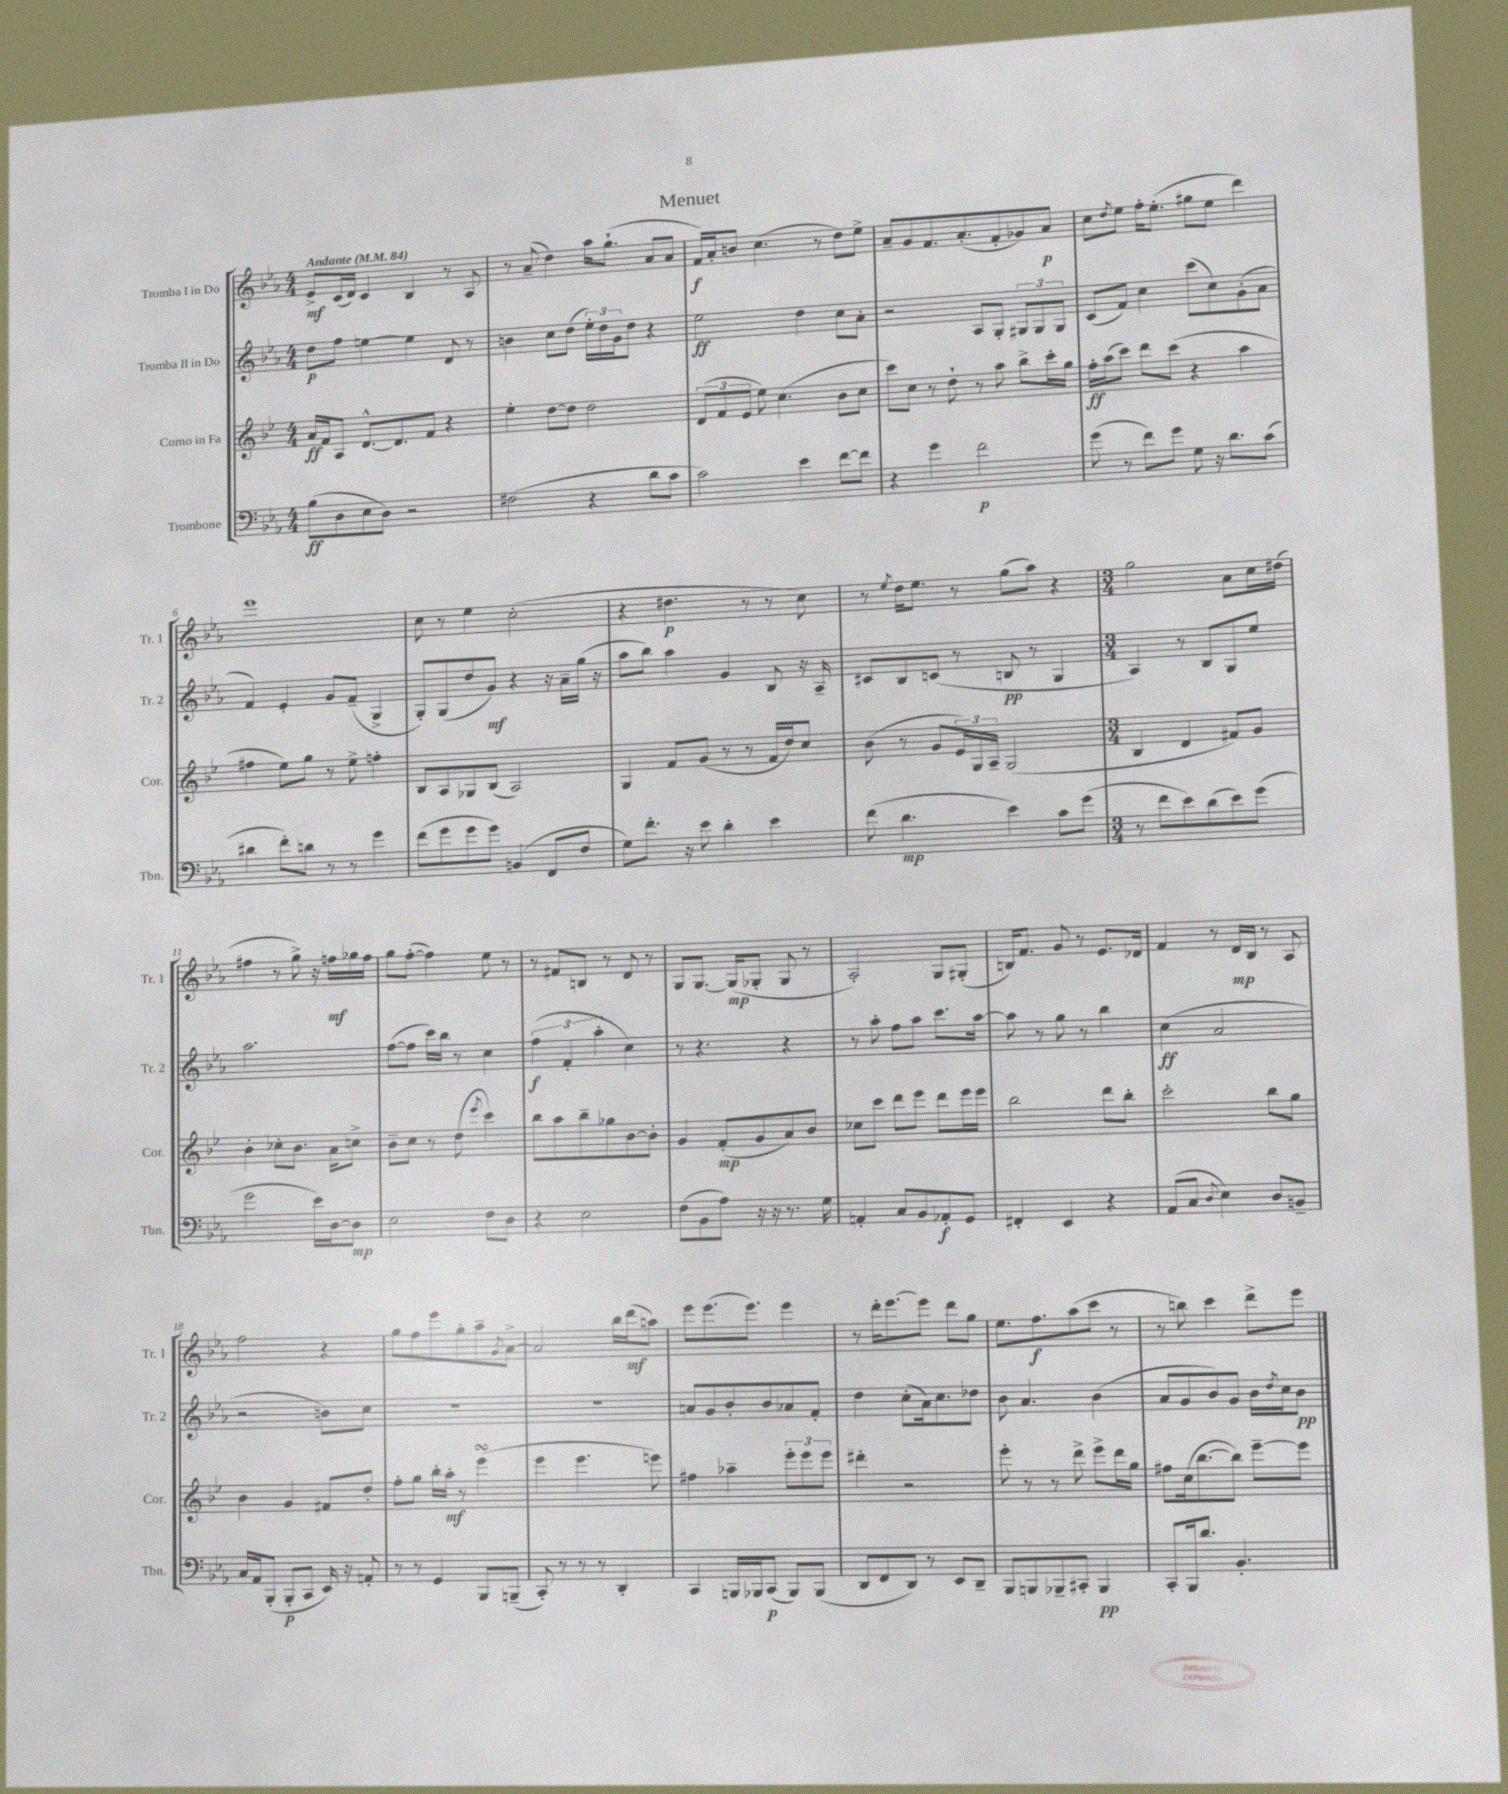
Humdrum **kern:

**kern	**kern	**kern	**kern
*staff4	*staff3	*staff2	*staff1
*clefF4	*clefG2	*clefG2	*clefG2
*k[b-e-a-]	*k[b-e-]	*k[b-e-a-]	*k[b-e-a-]
*M4/4	*M4/4	*M4/4	*M4/4
*MM84	*MM84	*MM84	*MM84
(8B-	16a	8dd	8e-^
.	16f	.	.
8D	8A	8ff	(16c
.	.	.	16d)
8E-	[8.d^^	[4ee	4c
8D)	.	.	.
.	8.d]	.	.
2r	.	4ee]	4B-
.	8f	.	.
.	4r	8d	8r
.	.	8r	8A-
=	=	=	=
(2F#	4ee-'	4b	8r
.	.	.	(8a-~
.	[8dd	8cc	4dd)
.	8dd]	(8dd	.
4r	2dd	24ee-')	16aa-
.	.	24dd	.
.	.	.	(8.gg`
.	.	24g	.
.	.	8dd	.
8d	.	4r	8a-
8c	.	.	8a-
=	=	=	=
2c)	(12d	2ee-	16f)
.	.	.	16a-'
.	12f	.	.
.	.	.	8b
.	12e-	.	.
.	8ee-)	.	(4.cc
.	(4.cc	.	.
4e-	.	4dd	.
.	.	.	8r
[8f	8b-	8cc	8dd)
8f]	8cc	8a-'	8ee-^
=	=	=	=
4r	8ccc)	2r	8a-~
.	8cc	.	8g
4g	8r	.	8.f
.	8dd`	.	.
.	.	.	(8.a-'
2f	8r	8A-	.
.	8aa	8G'	8f'
.	8bb-^	12G#	8g-)
.	.	12G#	.
.	16ccc'	.	8a-
.	.	12G#	.
.	16gg	.	.
=	=	=	=
(8g	16ff'	(8c	8cc
.	(16aa	.	.
.	.	.	8qdd
8r	8ccc)	8f)	8ee-
8f)	8ddd	4cc	16ff'
.	.	.	(8.ee-'
8g	(8ccc	.	.
8G	4r	(8ccc	8gg#
16r	.	8cc)	8ee-
8.d	.	.	.
.	4aa	(8g'	4ddd)
(8c	.	8a-	.
=	=	=	=
4d#	4ff#	4f)	1eee-
8f')	8ee-)	4e-'	.
8d	8gg	.	.
8r	8r	8g	.
8r	8ee-^	(8f~	.
4g	4ff'	4G^	.
=	=	=	=
(8f	8B-	8G')	8cc
8g	8A	(8G	8r
8g	8G-	8dd	4ee-
8g)	(8B-	8g)	.
(4BB	2A)	4r	(2cc'
8FF	.	16r	.
.	.	16a-~	.
8F	.	(16gg	.
.	.	16r	.
=	=	=	=
8G)	4G	8aa-	4r
8.f'	.	8bb-)	.
.	8f	4aa-	4.dd#
16r	.	.	.
8e-	(8g	.	.
4d'	8r	4g	.
.	8r	.	8r
4e-	16f	8B-	8r
.	16dd)	.	.
.	8cc	16r	8cc)
.	.	16A-~	.
=	=	=	=
(8f	(8b-	8c#	8r
.	.	.	8qee-
4.d	8r	8B-	16dd
.	.	.	8.ee-
.	8g	(8c	.
.	24e-)	8r	8r
.	24G	.	.
.	24A~	.	.
4e-)	(2G	8B	(8gg
.	.	8r	8aa-)
8c	.	4G	4r
(8g	.	.	.
=	=	=	=
*M3/4	*M3/4	*M3/4	*M3/4
8r	4B-	4A-)	2gg
8f	.	.	.
8e-)	4d	8r	.
(8d	.	8B-	.
8e-)	8f#)	8G	8a-
(8g	8g	8ee-	16cc
.	.	.	(16dd#
=	=	=	=
2g	4b-'	2.aa-	4ff#
.	8cc-'	.	8r
.	8.b-	.	8gg^)
16e-)	.	.	16r
[16D	16a	.	16ff
8D]	8cc^	.	16gg-
.	.	.	16ff
=	=	=	=
2E-	8b-~	([8ff	8gg
.	8cc	8ff]	([8ff'
.	8r	16ccc)	4ff])
.	.	16bb-	.
.	(8dd	8r	.
.	8qeee-	.	.
8F	4ccc)	4cc	8ee-
8D	.	.	8r
=	=	=	=
4r	8bb-	(6ff	8r
.	8aa	.	8f#
.	.	6f'	.
2E-	8bb-~	.	8B
.	.	6aa-'	.
.	8gg-	.	8r
.	[8b-	4cc)	8d
.	8b-']	.	8r
=	=	=	=
(8F	4g	8r	8G
8BB-	.	4.r	[8.G
8A-)	(8f'	.	.
.	.	.	(16G]
16r	8g	.	8G-'
16r	.	.	.
8.r	8a)	4r	8G-
.	8b-	.	8r
16G	.	.	.
=	=	=	=
4AA'	8cc-	8r	2A-')
.	8ccc	8aa-'	.
8C	8ddd	8ff	.
8BB-	8eee-	8aa-	.
8AA-'	8ddd	8.ccc	8G
8GG	16eee-	.	(8G#'
.	16eee-	[16aa-	.
=	=	=	=
4FF#'	2bb-	8aa-]	16B)
.	.	.	8.f
.	.	8r	.
4EE-	.	8gg	8g
.	.	8r	8r
4r	8ddd	4bb-	8.e-
.	8bb-'	.	.
.	.	.	16d-
=	=	=	=
(8AA-	2ccc'	(4cc	4f
8C	.	.	.
8qqD	.	.	.
4E-)	.	2a-	8r
.	.	.	16d
.	.	.	16B-
8D	8bb-	.	8r
8BB~	8gg	.	8A-
=	=	=	=
16C	4b-	2r	2ff
16AA-	.	.	.
(8BBB-'	.	.	.
8BBB-'	4g	.	.
8CC	.	.	.
16EE-)	8f#	8b)	4r
16r	.	.	.
8AA'	8dd'	8cc	.
=	=	=	=
8r	8ff'	2.r	8gg
8r	8gg	.	8ff
4GG	16bb-'	.	8eee-
.	16aa'	.	.
.	8r	.	8gg'
8BBB-	(4eee-	.	8aa-~
.	.	.	8qg
(8BBB~	.	.	[8a-^
=	=	=	=
8CC')	4eee-	2.r	2a-]
8r	.	.	.
8r	4.eee-	.	.
8r	.	.	.
4DD'	.	.	16bb-
.	.	.	(16ddd
.	8eee)	.	8aa)
=	=	=	=
4CC	4ff#	8a	8eee-
.	.	8g	(8.eee-
16BBB	4aa-~	8b-'	.
16BBB-	.	.	8.eee-)
(8CC	.	8b-	.
8BBB-)	12eee-'	8a-	4eee-
.	12eee-	.	.
(8BBB-	.	8f'	.
.	12eee-	.	.
=	=	=	=
8DD	4ddd#'	4dd	8r
8FF	.	.	16ddd'
.	.	.	[8.eee-
8DD)	2r	(8cc'	.
8r	.	16a-)	8eee-]
.	.	8.cc	.
8EE-	.	.	8ddd
8DD~	.	8dd-	8gg
=	=	=	=
8BBB-	8eee-'	8b-	8.ee-
8BBB	8r	4.a-	.
.	.	.	8.ff
8BBB-~	8r	.	.
8CC#'	8ddd^	.	(8aa-
4BBB-	8eee-^	(4b-	8ccc
.	16ddd	.	8r
.	16gg	.	.
=	=	=	=
8CC'	8ff#	8a-	8r
16BBB-	(16cc	8g	8bb)
8.d	[8.bb-	.	.
.	.	8b-)	4ccc
4.BB-'	8bb-])	8g	.
.	[8eee-~	16b-	8ddd^
.	.	8qdd	.
.	.	16cc	.
.	8eee-]	8b-	8eee-
==	==	==	==
*-	*-	*-	*-
